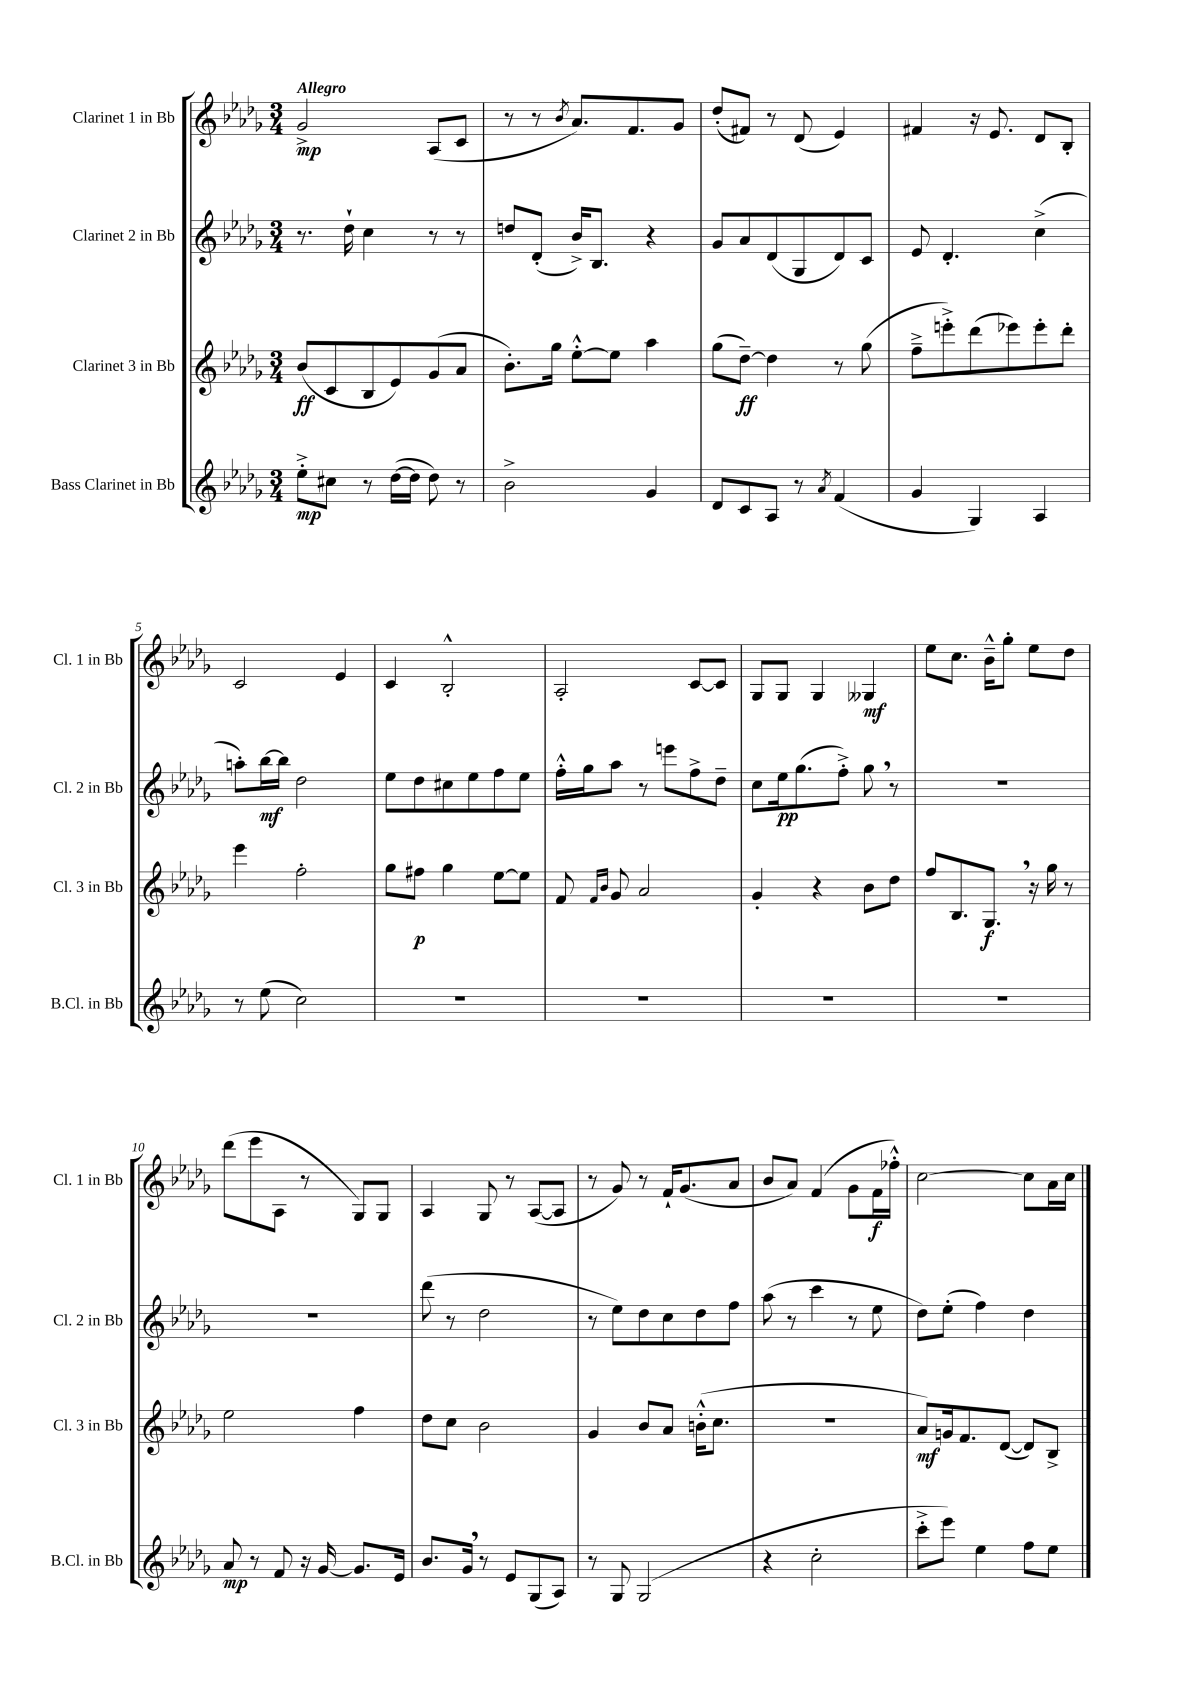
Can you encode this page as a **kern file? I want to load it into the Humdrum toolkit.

**kern	**kern	**kern	**kern
*staff4	*staff3	*staff2	*staff1
*clefG2	*clefG2	*clefG2	*clefG2
*k[b-e-a-d-g-]	*k[b-e-a-d-g-]	*k[b-e-a-d-g-]	*k[b-e-a-d-g-]
*M3/4	*M3/4	*M3/4	*M3/4
8ee-'^	(8b-	8.r	2g-^
8cc#	8c	.	.
.	.	16dd-`	.
8r	8B-	4cc	.
([16dd-	8e-)	.	.
16dd-]	.	.	.
8dd-)	(8g-	8r	(8A-
8r	8a-	8r	8c
=	=	=	=
2b-^	8.b-')	8dd	8r
.	.	(8d-'	8r
.	16gg-	.	.
.	.	.	8qb-
.	[8ee-'^^	16b-^)	8.a-)
.	.	8.B-	.
.	8ee-]	.	.
.	.	.	8.f
4g-	4aa-	4r	.
.	.	.	8g-
=	=	=	=
8d-	(8gg-	8g-	(8dd-'
8c	[8dd-~)	8a-	8f#)
8A-	4dd-]	(8d-	8r
8r	.	8G-	(8d-
8qa-	.	.	.
(4f	8r	8d-)	4e-)
.	(8gg-	8c	.
=	=	=	=
4g-	8ff~^	8e-	4f#
.	8eee'^)	4.d-'	.
4G-)	(8ddd-	.	16r
.	.	.	8.e-
.	8eee-)	.	.
4A-	8eee-'	(4cc^	8d-
.	8ddd-'	.	8B-'
=	=	=	=
8r	4eee-	8aa')	2c
(8ee-	.	[16bb-	.
.	.	16bb-]	.
2cc)	2ff'	2dd-	.
.	.	.	4e-
=	=	=	=
2.r	8gg-	8ee-	4c
.	8ff#	8dd-	.
.	4gg-	8cc#	2B-'^^
.	.	8ee-	.
.	[8ee-	8ff	.
.	8ee-]	8ee-	.
=	=	=	=
2.r	8f	16ff'^^	2A-'
.	.	16gg-	.
.	16qqf	.	.
.	16qqb-	.	.
.	8g-	8aa-	.
.	2a-	8r	.
.	.	8eee	.
.	.	8ff^	[8c
.	.	8dd-~	8c]
=	=	=	=
2.r	4g-'	8cc	8G-
.	.	16ee-	8G-
.	.	(8.gg-	.
.	4r	.	4G-
.	.	8ff'^)	.
.	8b-	8gg-	4G--
.	8dd-	8r	.
=	=	=	=
2.r	8ff	2.r	8ee-
.	8.B-	.	8.cc
.	8.G-	.	16b-~^^
.	.	.	8gg-'
.	16r	.	8ee-
.	16gg-	.	.
.	8r	.	8dd-
=	=	=	=
8a-	2ee-	2.r	(8ddd-
8r	.	.	8eee-
8f	.	.	8A-
16r	.	.	8r
[16g-	.	.	.
8.g-]	4ff	.	8G-)
.	.	.	8G-
16e-	.	.	.
=	=	=	=
8.b-	8dd-	(8ddd-	4A-
.	8cc	8r	.
16g-	.	.	.
8r	2b-	2dd-	8G-
8e-	.	.	8r
(8G-	.	.	([8A-
8A-)	.	.	8A-]
=	=	=	=
8r	4g-	8r	8r
8G-	.	8ee-)	8g-)
(2G-	8b-	8dd-	8r
.	8a-	8cc	16f`
.	.	.	(8.g-
.	(16b'^^	8dd-	.
.	8.cc	.	.
.	.	8ff	8a-
=	=	=	=
4r	2.r	(8aa-	8b-
.	.	8r	8a-)
2cc'	.	4ccc	(4f
.	.	8r	8g-
.	.	8ee-	16f
.	.	.	16ff-'^^)
=	=	=	=
8ccc'^	8a-)	8dd-)	[2cc
8eee-)	16g	(8ee-'	.
.	8.f	.	.
4ee-	.	4ff)	.
.	([8d-	.	.
8ff	8d-])	4dd-	8cc]
8ee-	8B-^	.	16a-
.	.	.	16cc
==	==	==	==
*-	*-	*-	*-
